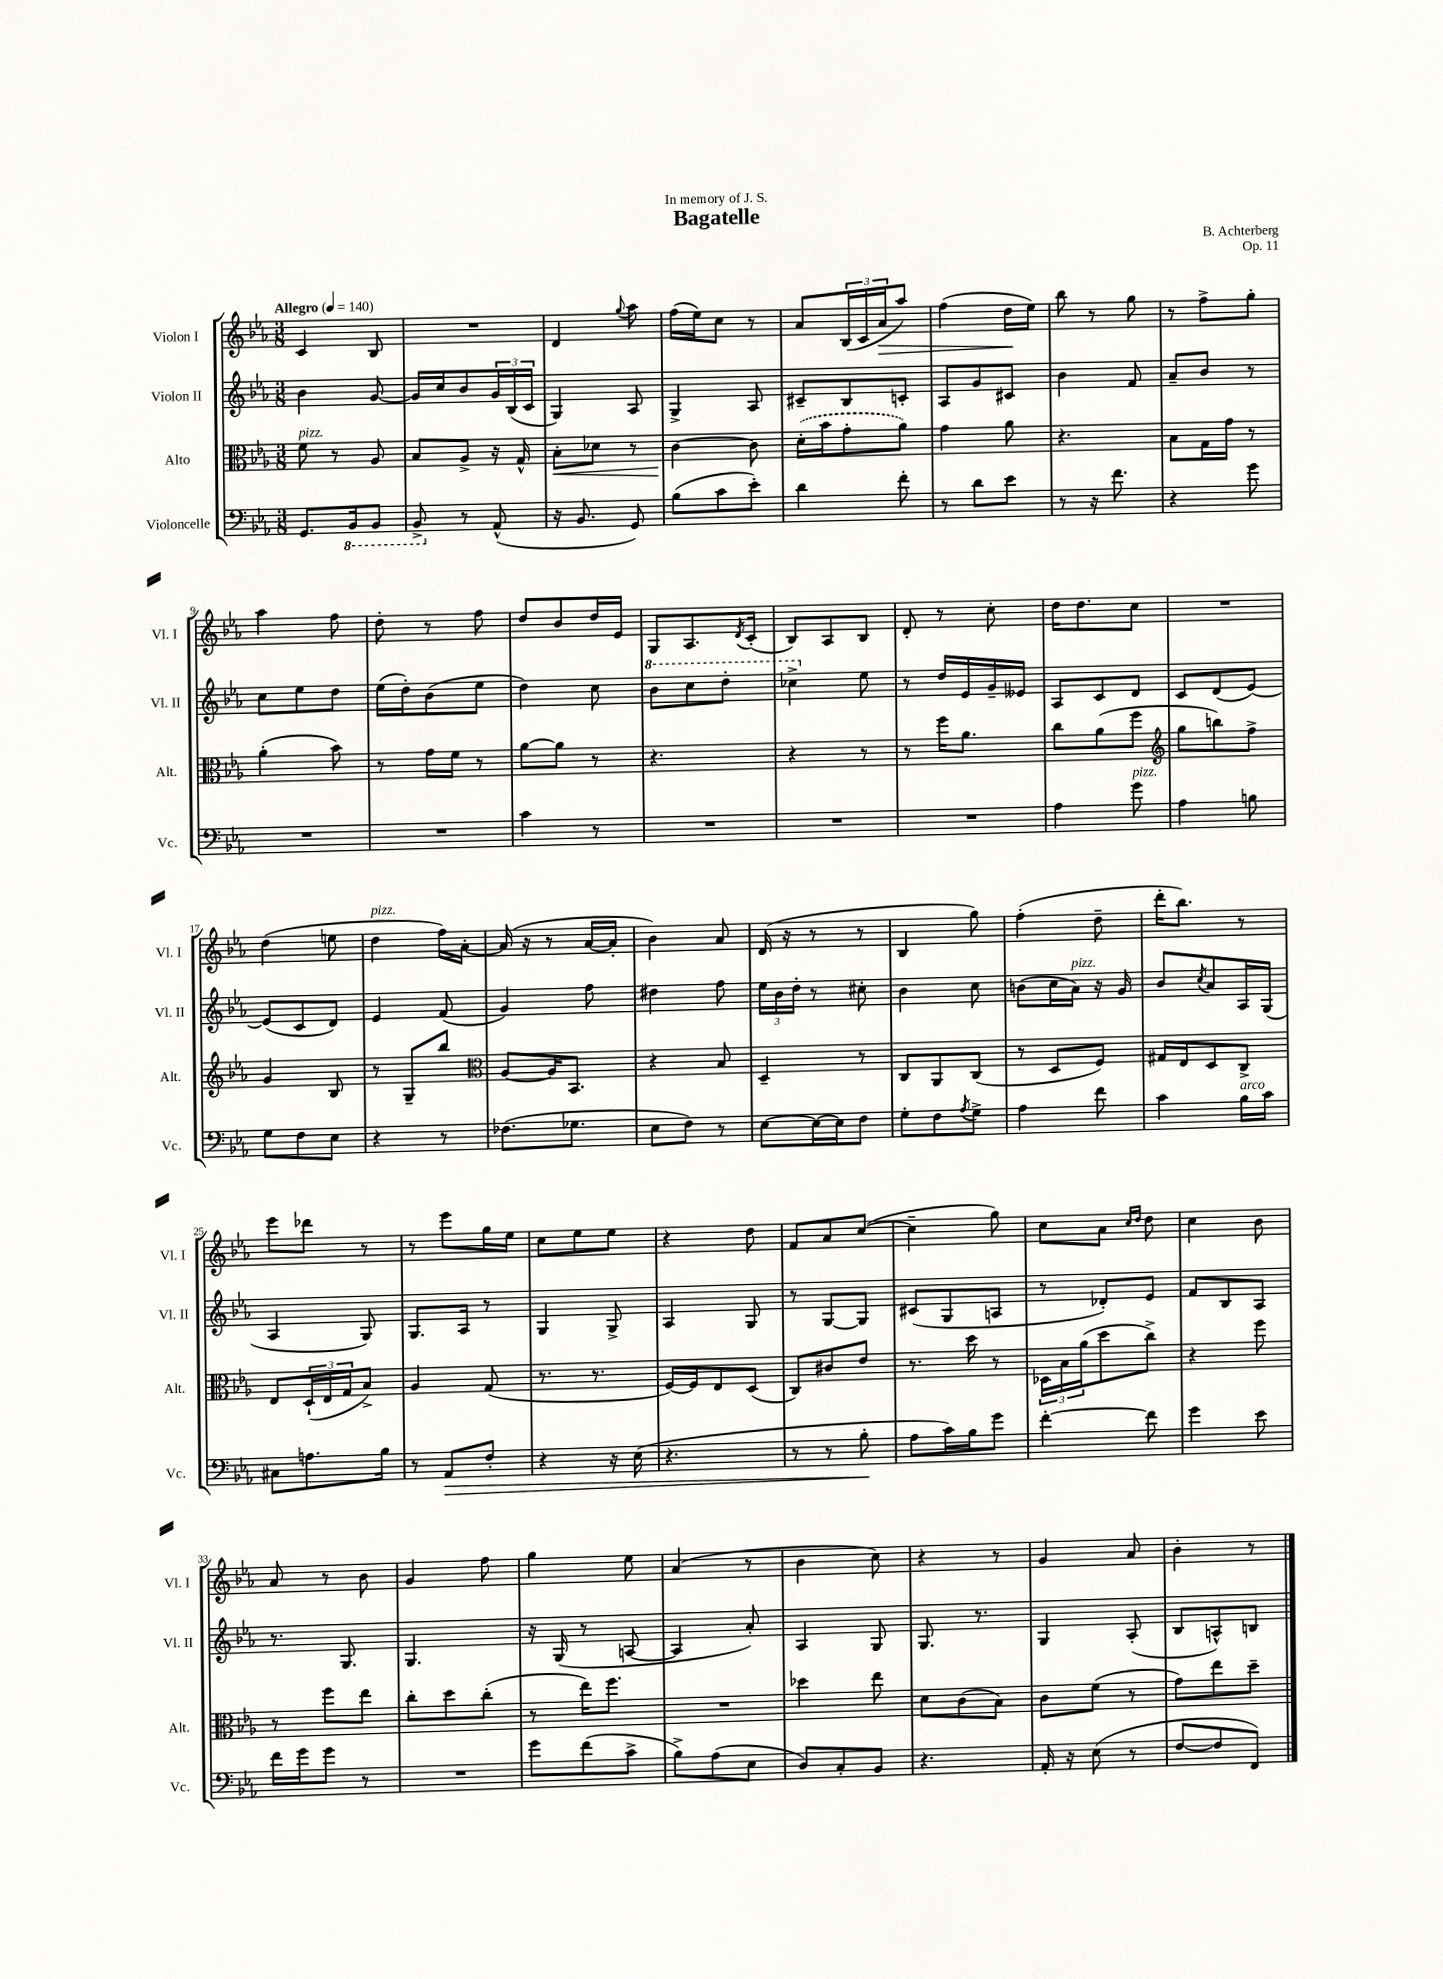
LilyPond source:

\header { title = "Bagatelle" composer = "B. Achterberg" dedication = "In memory of J. S." opus = "Op. 11" }
<<
\new StaffGroup <<
\new Staff = "s0" \with { instrumentName = "Violon I" shortInstrumentName = "Vl. I" } {
    \clef treble \key ees \major \numericTimeSignature \time 3/8 \tempo "Allegro" 4 = 140
    c'4 bes8 |
    R4. |
    d'4 \appoggiatura { g''8 } aes''8 |
    f''16( ees''16) c''8 r8 |
    aes'8 \tuplet 3/2 { bes16( c'16 aes'16\> } aes''8) |
    f''4( d''16\! ees''16) |
    bes''8 r8 g''8 |
    r8 f''8-> g''8-. |
    aes''4 f''8 |
    d''8-. r8 f''8 |
    d''8 bes'8 d''16 ees'16 |
    g8 aes8. \acciaccatura { d'8 } c'16-.( |
    bes8) aes8 bes8 |
    d'8-. r8 c''8-. |
    d''16 d''8. c''8 |
    R4. |
    d''4( e''8 |
    d''4^\markup { \italic "pizz." } f''16) aes'16~-. |
    aes'16( r16 r8 aes'16~ aes'16-. |
    bes'4) aes'8 |
    d'16( r16 r8 r8 |
    bes4 g''8) |
    f''4-.( d''8-- |
    d'''16-. bes''8.) r8 |
    ees'''8 des'''8 r8 |
    r8 ees'''8 g''16 ees''16 |
    c''8 ees''8 ees''8 |
    r4 d''8 |
    f'8 aes'8 c''8~( |
    c''4-- g''8) |
    c''8 aes'8 \grace { c''16 d''16 } d''8 |
    c''4 bes'8 |
    aes'8 r8 bes'8 |
    g'4 f''8 |
    g''4 ees''8 |
    aes'4( r8 |
    bes'4 c''8) |
    r4 r8 |
    g'4 aes'8 |
    bes'4-. r8 \bar "|." |
}
\new Staff = "s1" \with { instrumentName = "Violon II" shortInstrumentName = "Vl. II" } {
    \clef treble \key ees \major \numericTimeSignature \time 3/8
    bes'4 g'8~ |
    g'16 c''16 bes'8 \tuplet 3/2 { g'16 bes16( c'16 } |
    g4) aes8 |
    g4-> aes8 |
    cis'8-- bes8 c'8-. |
    aes8 g'8 cis'8 |
    bes'4 f'8 |
    aes'8-- bes'8 r8 |
    c''8 ees''8 d''8 |
    ees''16( d''16-.) bes'8( ees''8 |
    d''4) c''8 |
    \ottava #1 bes''8 c'''8 d'''8-. |
    ces'''4-> \ottava #0 ees''8 |
    r8 d''16 ees'16 g'16-- eeses'16 |
    aes8 c'8 d'8 |
    c'8 d'8( ees'8~) |
    ees'8( c'8 d'8) |
    ees'4 f'8( |
    g'4) f''8 |
    dis''4 f''8 |
    \tuplet 3/2 { ees''16 bes'16 d''16-. } r8 cis''8-. |
    bes'4 c''8 |
    b'8( c''16 aes'16^\markup { \italic "pizz." }) r16 g'16 |
    bes'8 \acciaccatura { c''8 } aes'8 aes16 g16( |
    aes4 g8) |
    g8. aes16 r8 |
    g4 g8-> |
    aes4 g8 |
    r8 g8~ g8 |
    cis'8( g8 a8 |
    r8 des'8-.) ees'8 |
    f'8 bes8 aes8 |
    r8. g8. |
    g4. |
    r16 g16( r8 a8~ |
    a4 aes'8-.) |
    aes4 g8 |
    g8. r8. |
    g4 aes8-.( |
    bes8 a8-^) b8 \bar "|." |
}
\new Staff = "s2" \with { instrumentName = "Alto" shortInstrumentName = "Alt." } {
    \clef alto \key ees \major \numericTimeSignature \time 3/8
    f'8^\markup { \italic "pizz." } r8 aes8 |
    bes8 aes8-> r16 g16-^ |
    bes8-.\< des'8 r8 |
    c'4~\! c'8 |
    \once \slurDashed d'16-.( bes'16 g'8-. aes'8) |
    g'4 aes'8 |
    r4. |
    bes8 g16 g'16 r8 |
    aes'4-.( bes'8) |
    r8 g'16 f'16 r8 |
    aes'8~ aes'8 r8 |
    r4. |
    r4 r8 |
    r8 f''16 aes'8. |
    c''8 aes'8( f''8 |
    \clef treble g''8 b''8) f''8-> |
    g'4 bes8 |
    r8 g8-- bes''8 |
    \clef alto aes8~ aes16 bes,8. |
    r4 bes8 |
    d4-- r8 |
    c8 aes,8 c8( |
    r8 d8 f8) |
    gis16 ees16 d8 c8-> |
    ees8 \tuplet 3/2 { d16-!( ees16 g16 } bes8->) |
    aes4 g8( |
    r8. r8. |
    f16~) f16 ees8 d8( |
    c8) cis'8 ees'8 |
    r8. d''16 r8 |
    \tuplet 3/2 { des16 bes16 aes'16( } d''8 c''8->) |
    r4 f''8 |
    r8 f''8 ees''8 |
    c''8-. d''8 c''8-.( |
    r8 ees''16) f''8. |
    R4. |
    des''4 ees''8 |
    d'8 c'8( bes8) |
    c'8 f'8( r8 |
    g'8) ees''8 d''8-- \bar "|." |
}
\new Staff = "s3" \with { instrumentName = "Violoncelle" shortInstrumentName = "Vc." } {
    \clef bass \key ees \major \numericTimeSignature \time 3/8
    g,8. \ottava #-1 bes,,16 bes,,8 |
    bes,,8-> \ottava #0 r8 aes,8-^( |
    r16 bes,8. g,8) |
    bes8( c'8 ees'8-.) |
    d'4 f'8-. |
    r8 d'8 ees'8 |
    r8 r16 f'8. |
    r4 g'8 |
    R4. |
    R4. |
    c'4 r8 |
    R4. |
    R4. |
    R4. |
    aes4 g'8^\markup { \italic "pizz." } |
    aes4 b8 |
    g8 f8 ees8 |
    r4 r8 |
    fes8.( ges8. |
    ees8 f8) r8 |
    ees8~ ees16~ ees16 f8 |
    g8-. f8 \acciaccatura { aes8 } g8-> |
    aes4 f'8 |
    c'4 bes16^\markup { \italic "arco" } c'16 |
    cis8 a8. bes16 |
    r8 aes,8\> f8-. |
    r4 r16 ees16( |
    r4. |
    r8 r8 bes8-.\! |
    aes8 c'16) bes16 g'8 |
    f'4~-. f'8 |
    g'4 ees'8 |
    f'16 g'16 g'8 r8 |
    R4. |
    g'8 f'8( c'8-> |
    bes8->) aes8( ees8 |
    d8) c8-. bes,8 |
    r4. |
    aes,16-. r16 ees8( r8 |
    f8~ f8 f,8) \bar "|." |
}
>>
>>
